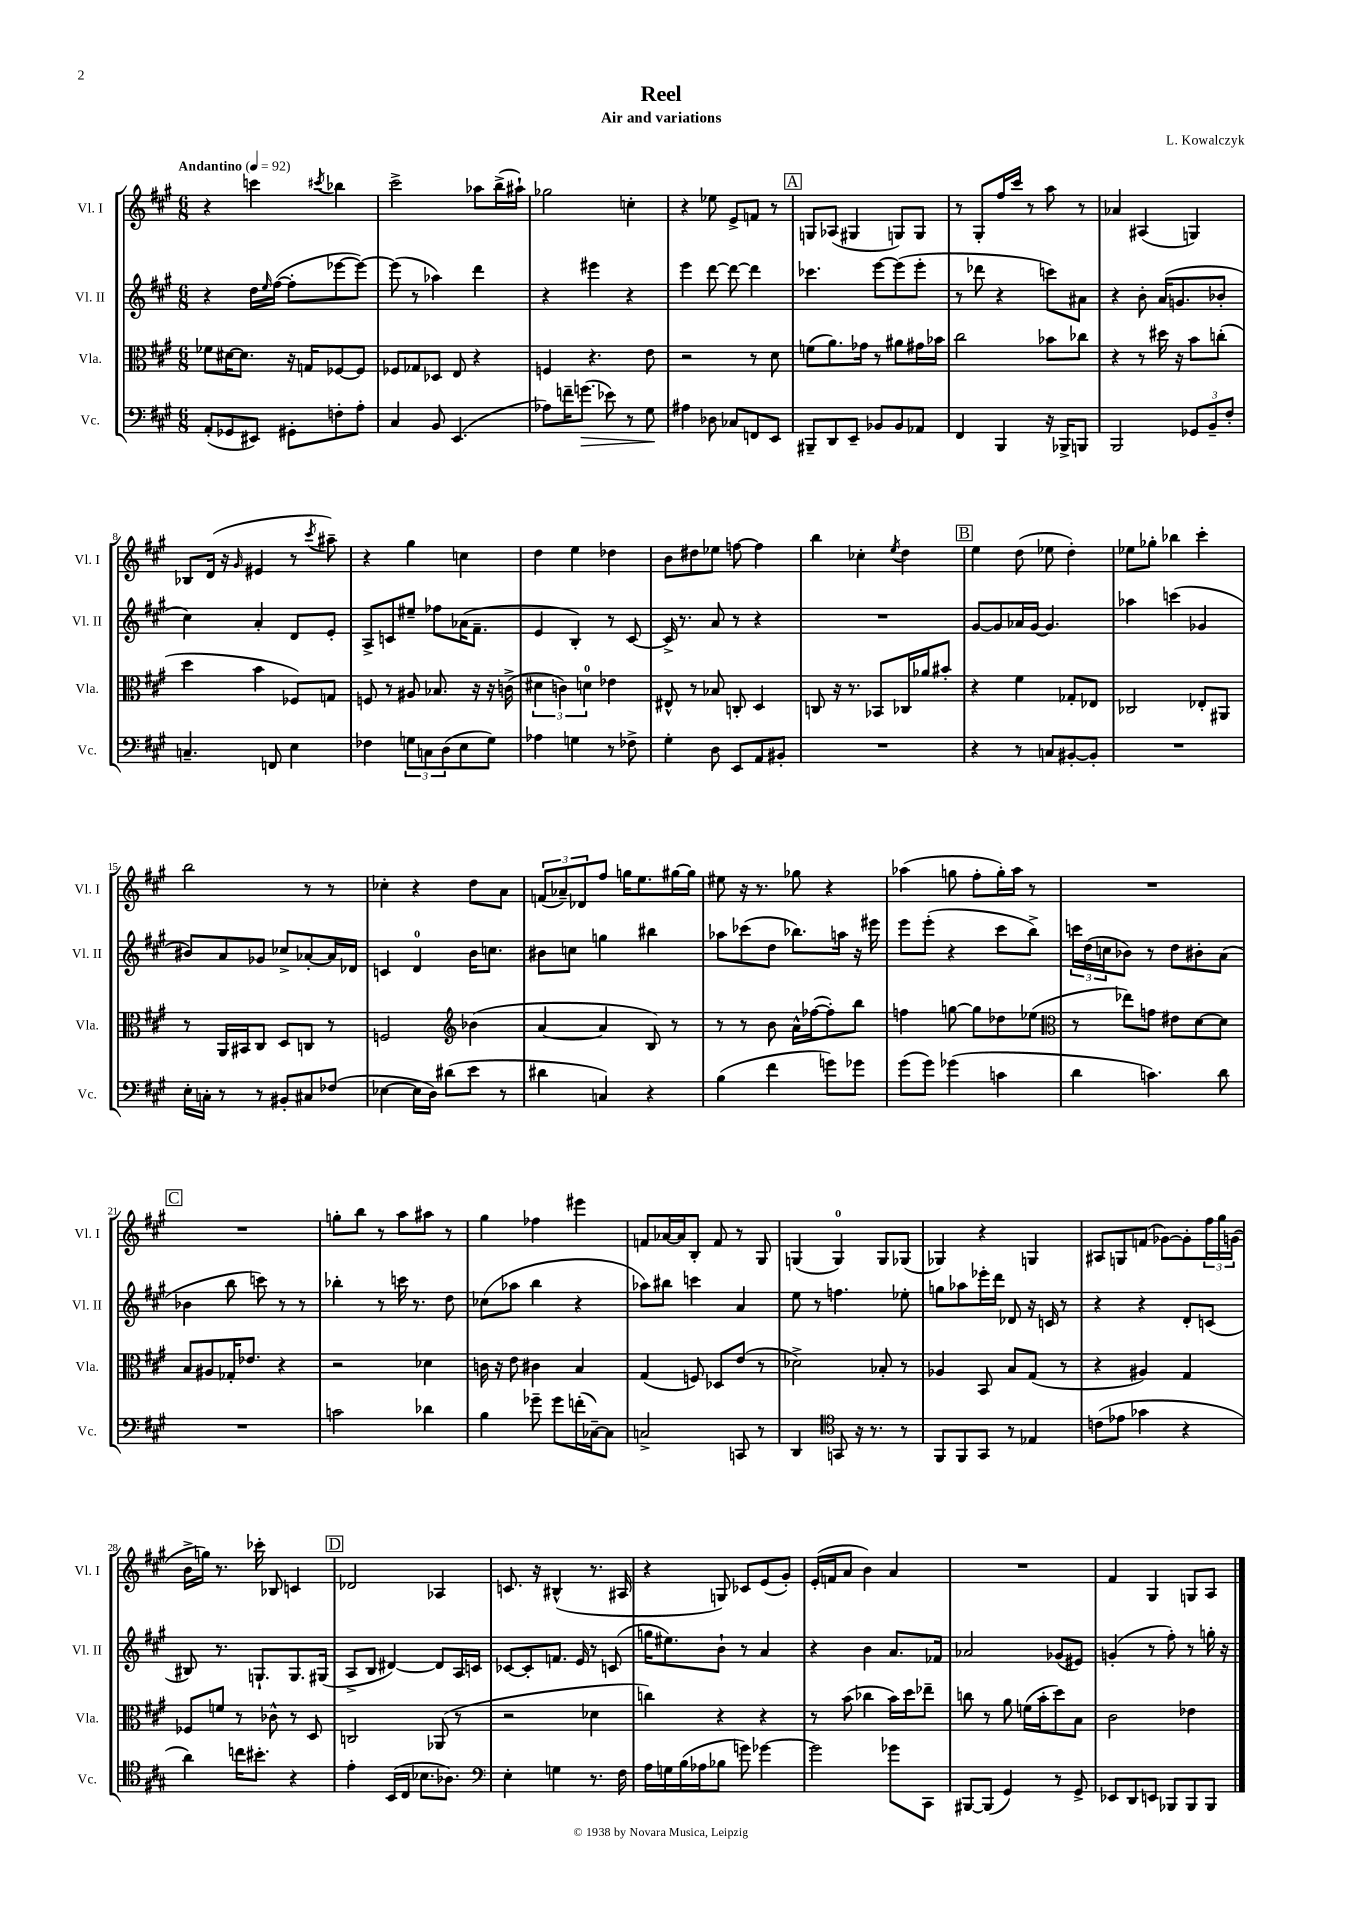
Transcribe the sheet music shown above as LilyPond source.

\header { title = "Reel" composer = "L. Kowalczyk" subtitle = "Air and variations" }
<<
\new StaffGroup <<
\new Staff = "s0" \with { instrumentName = "Vl. I" shortInstrumentName = "Vl. I" } {
    \clef treble \key a \major \numericTimeSignature \time 6/8 \tempo "Andantino" 4 = 92
    r4 c'''4 \acciaccatura { cis'''8 } bes''4 |
    cis'''2-> aes''8 b''16->( ais''16-!) |
    ges''2 c''4-. |
    r4 ees''8 e'8-> f'8 r8 |
    \mark \markup { \box "A" } g8 aes8( gis4 g8) g8 |
    r8 gis8-. fis''16 cis'''16 r8 a''8 r8 |
    aes'4 ais4( g4) |
    bes8 d'16( r16 \grace { gis'16 } eis'4 r8 \acciaccatura { cis'''8 } ais''8--) |
    r4 gis''4 c''4 |
    d''4 e''4 des''4 |
    b'8 dis''8 ees''8 f''8~ f''4 |
    b''4 ces''4-. \acciaccatura { e''8 } d''4 |
    \mark \markup { \box "B" } e''4 d''8( ees''8 d''4-.) |
    ees''8 ges''8-. bes''4 cis'''4-. |
    b''2 r8 r8 |
    ces''4-. r4 d''8 a'8 |
    \tuplet 3/2 { f'8( aes'8--) des'8 } fis''8 g''16 e''8. gis''16~ gis''16 |
    eis''8 r16 r8. ges''8 r4 |
    aes''4( g''8 fis''8-. g''16-.) aes''16 r8 |
    R2. |
    \mark \markup { \box "C" } R2. |
    g''8-. b''8 r8 a''8 ais''8 r8 |
    gis''4 fes''4 eis'''4 |
    f'8 aes'16~ aes'16 b8-. f'8 r8 gis8 |
    g4( g4-0) g8 ges8( |
    ges4) r4 g4 |
    ais8 g8 f'8( ges'8~) ges'8-. \tuplet 3/2 { fis''16 gis''16 g'16( } |
    b'16-> g''16) r8. ces'''16-. bes8 c'4 |
    \mark \markup { \box "D" } des'2 aes4 |
    c'8. r16 bis4-^( r8. ais16 |
    r4 g8) ces'8 e'8( gis'8-.) |
    e'16-.( f'16 a'8 b'4) a'4 |
    R2. |
    fis'4 gis4 g8 a8 \bar "|." |
}
\new Staff = "s1" \with { instrumentName = "Vl. II" shortInstrumentName = "Vl. II" } {
    \clef treble \key a \major \numericTimeSignature \time 6/8
    r4 d''16 \grace { e''16 } fis''16~( fis''8-. ees'''8~ ees'''8~) |
    ees'''8( r8 aes''4) d'''4 |
    r4 eis'''4 r4 |
    e'''4 d'''8~ d'''8~ d'''4 |
    \mark \markup { \box "A" } ces'''4. e'''8~ e'''8( e'''8-. |
    r8 des'''8 r4 c'''8) ais'8 |
    r4 b'8-. a'16( g'8. bes'8-. |
    cis''4) a'4-. d'8 e'8-. |
    a8-> c'8 eis''8-- fes''8 aes'16( fis'8.-- |
    e'4 b4-.) r8 cis'8~ |
    cis'16-> r8. a'8 r8 r4 |
    R2. |
    \mark \markup { \box "B" } gis'8~ gis'8 aes'16 gis'16~ gis'4. |
    aes''4 c'''4( ges'4 |
    bis'8) a'8 ges'8 ces''8-> aes'8~-. aes'16 des'16 |
    c'4 d'4-0 b'16 c''8. |
    bis'8 c''8 g''4 bis''4 |
    aes''8 ces'''8( d''8 bes''8.) a''16 r16 eis'''16 |
    e'''8 e'''8-.( r4 cis'''8 b''8->) |
    \tuplet 3/2 { c'''16 d''16( c''16 } bes'8) r8 d''8 bis'8-. a'8( |
    \mark \markup { \box "C" } bes'4 b''8 c'''8) r8 r8 |
    bes''4-. r8 c'''16 r8. d''8 |
    ces''8( aes''8 b''4 r4 |
    aes''8) bis''8 c'''4 a'4 |
    e''8 r8 f''4. ees''8-. |
    g''8 aes''8 ees'''16-. d'''16 des'8 r16 c'16 r8 |
    r4 r4 d'8-. c'8( |
    bis8) r8. g8.-! g8. gis16( |
    \mark \markup { \box "D" } a8-> b8 dis'4~) dis'8 a16 c'16 |
    ces'8~ ces'8-. f'8. e'16 r8 c'8( |
    g''16 eis''8.) b'8-! r8 a'4 |
    r4 b'4 a'8. fes'16 |
    aes'2 ges'8( eis'8) |
    g'4-.( r8 fis''8-.) r8 g''16-. r16 \bar "|." |
}
\new Staff = "s2" \with { instrumentName = "Vla." shortInstrumentName = "Vla." } {
    \clef alto \key a \major \numericTimeSignature \time 6/8
    fes'8 dis'16~ dis'8. r16 g16 fes8~ fes8 |
    fes8 ges8 des8 e8 r4 |
    f4 r4. e'8 |
    r2 r8 d'8 |
    \mark \markup { \box "A" } f'8( a'8.) ges'16 r8 ais'8 gis'16 bes'16 |
    cis''2 bes'8 ces''8 |
    r4 r8 dis''16 r16 b'8 c''8-.( |
    d''4 b'4 fes8) g8 |
    f8 r8 ais8 bes8. r16 r16 c'16->( |
    \tuplet 3/2 { dis'4 c'4) d'4-0 } ees'4 |
    eis8-^ r8 bes8 c8-. d4 |
    c8 r16 r8. bes,8 ces16 aes'16 bis'8-. |
    \mark \markup { \box "B" } r4 fis'4 ges8-. ees8 |
    ces2 ees8-. ais,8 |
    r8 a,16 bis,16 cis8 d8 c8 r8 |
    f2 \clef treble bes'4( |
    a'4~ a'4 b8) r8 |
    r8 r8 b'8 a'16-^ fes''16~( fes''8-.) b''8 |
    f''4 g''8~ g''8 des''8 ees''8( |
    \clef alto r8 ees''8) g'8 eis'8 d'8~ d'8 |
    \mark \markup { \box "C" } b8 ais8 ges16-. ees'8. r4 |
    r2 des'4 |
    c'16 r16 e'8 cis'4 b4 |
    gis4( f8) des8 e'8( r8 |
    des'2->) bes8-. r8 |
    aes4 b,8 b8 gis8( r8 |
    r4 ais4) gis4 |
    fes8 f'8 r8 ces'8-^ r8 d8 |
    \mark \markup { \box "D" } c2 aes,8( r8 |
    r2 des'4 |
    c''4) r4 r4 |
    r8 b'8( ces''4 b'16) d''16 ees''8-- |
    c''8 r8 a'8 f'16( b'16-. d''8) b8 |
    cis'2 ees'4 \bar "|." |
}
\new Staff = "s3" \with { instrumentName = "Vc." shortInstrumentName = "Vc." } {
    \clef bass \key a \major \numericTimeSignature \time 6/8
    a,8-.( ges,8 eis,8) gis,8-. f8-. a8-. |
    cis4 b,8 e,4.( |
    aes8) f'16-- g'8.\>( ees'8) r8 gis8\! |
    ais4 des8 ces8 f,8 e,8 |
    \mark \markup { \box "A" } bis,,8-- d,8 e,8-- bes,8 bes,8 aes,8 |
    fis,4 b,,4 r16 bes,,16-> b,,8 |
    b,,2 \tuplet 3/2 { ges,8 b,8-- fis8-. } |
    c4.-- f,8 e4 |
    fes4 \tuplet 3/2 { g8 c8 d8( } e8 g8) |
    aes4 g4 r8 fes8-> |
    gis4-. d8 e,8 a,8 bis,8-. |
    R2. |
    \mark \markup { \box "B" } r4 r8 c8 bis,8~-. bis,8-. |
    R2. |
    e16-. c16-. r8 r8 bis,8-. cis8 fes8( |
    ees4~ ees16 d16) dis'8( e'8 r8 |
    dis'4 c4) r4 |
    b4( fis'4 g'8) ges'8 |
    gis'8( gis'8) ges'4( c'4 |
    d'4 c'4.) d'8 |
    \mark \markup { \box "C" } R2. |
    c'2 des'4 |
    b4 ges'8-- ges'8 f'16-.( ces16~--) ces8 |
    c2-> c,8 r8 |
    d,4 \clef tenor g,8 r16 r8. r8 |
    fis,8 fis,8 gis,8 r8 ees4 |
    c'8( ees'8 ges'4 r4 |
    a'4) c''16 bis'8.-. r4 |
    \mark \markup { \box "D" } e'4-. b,16( cis16 bes8. aes8.) |
    \clef bass e4-. g4 r8. fis16 |
    a16 g16 b16( aes16 bes8 g'8) ges'4~ |
    ges'2 ges'8 cis,8 |
    bis,,8~ bis,,8( gis,4) r8 gis,8-> |
    ees,8 d,8 e,8 bes,,8 bes,,8 bes,,8 \bar "|." |
}
>>
>>
